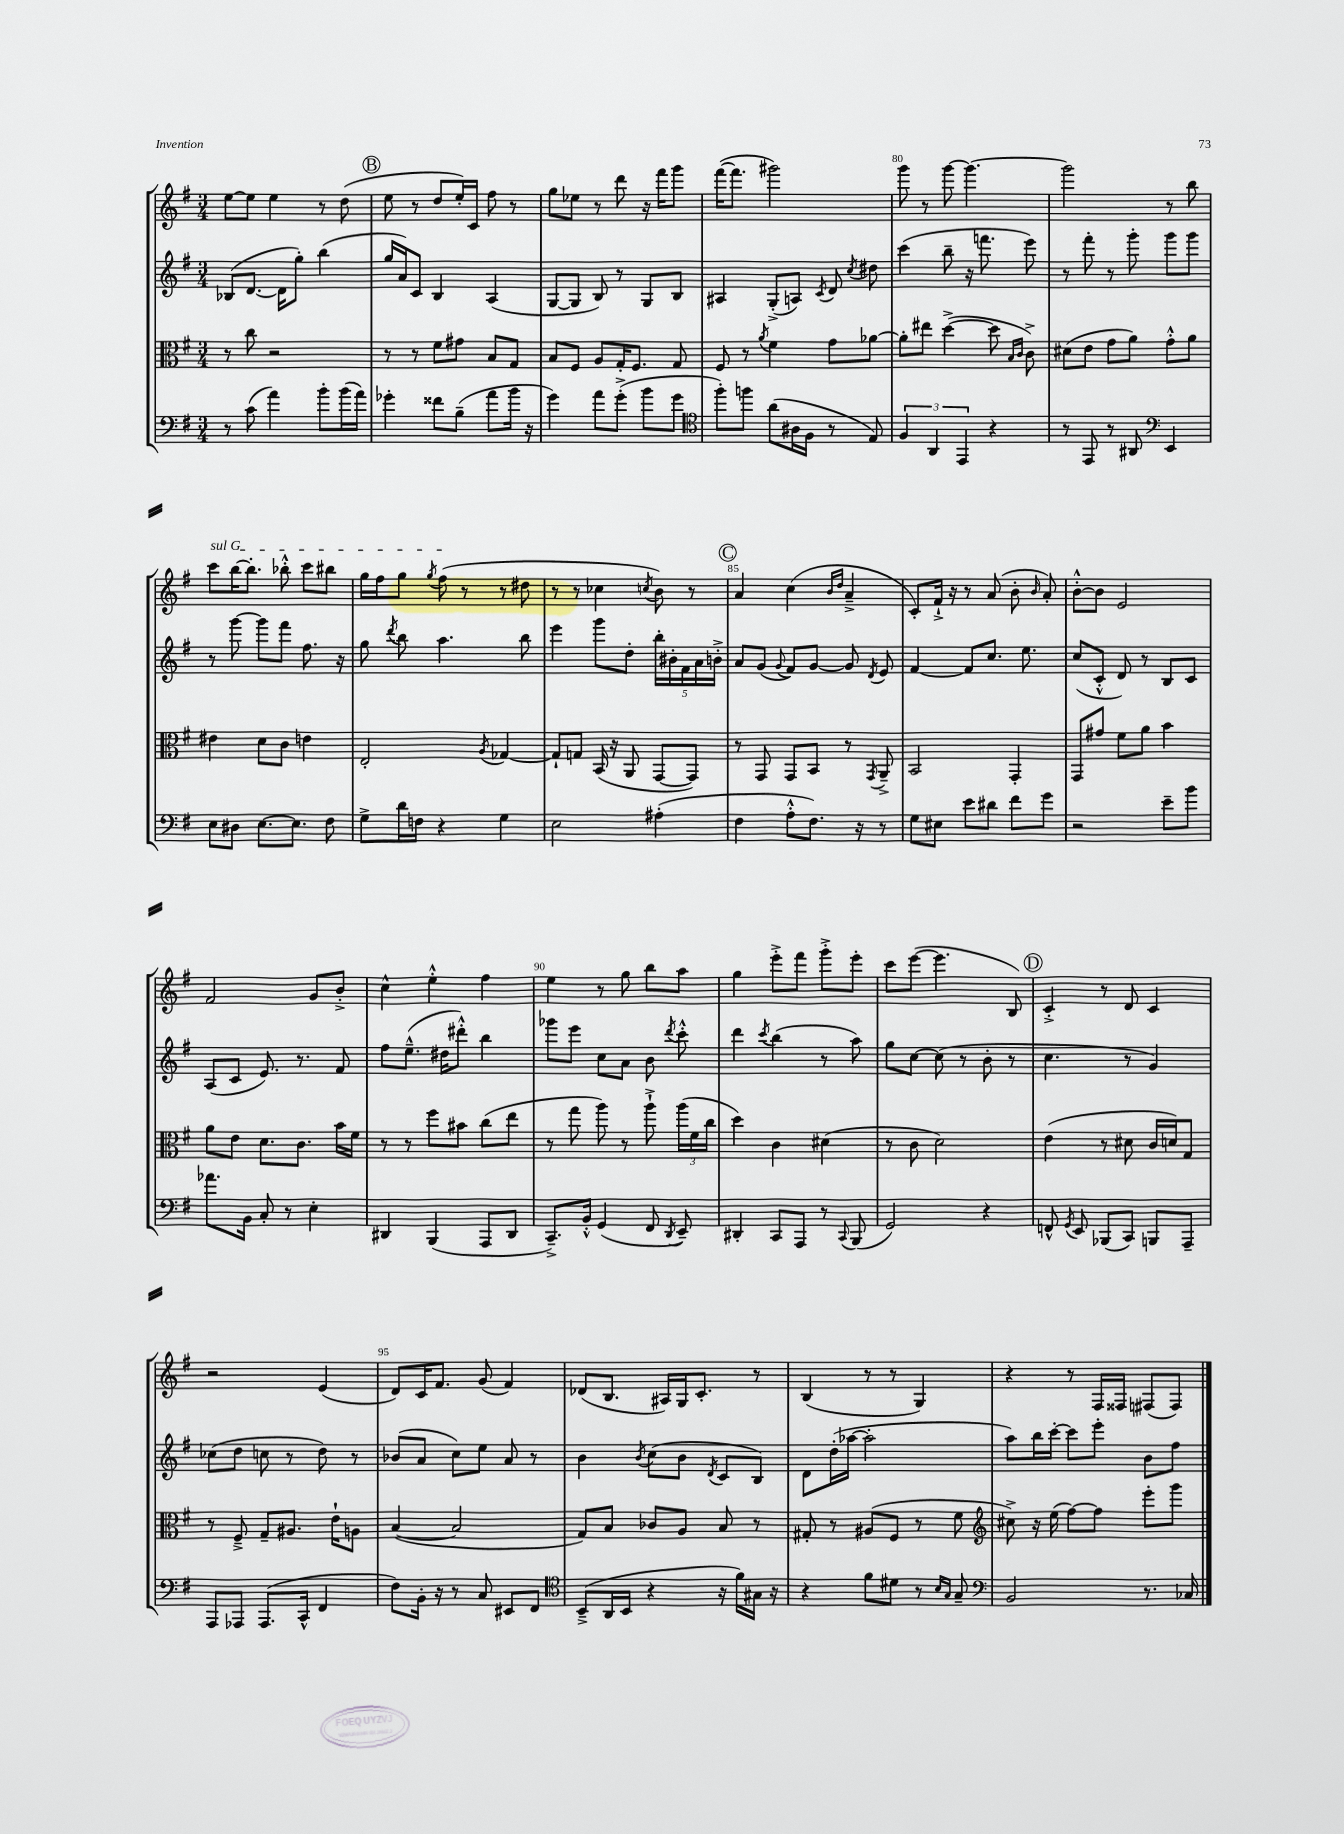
<<
\new StaffGroup <<
\new Staff = "s0" {
    \clef treble \key g \major \numericTimeSignature \time 3/4
    \autoBeamOff e''8[~ e''8] e''4 r8 d''8( |
    \mark \markup { \circle "B" } e''8 r8 d''8[ e''16-.) c'16] fis''8 r8 |
    g''8[ ees''8] r8 d'''8 r16 fis'''16[ g'''8] |
    fis'''16[~( fis'''8.] gis'''2) |
    g'''8 r8 g'''8~ g'''4.~ |
    g'''2 r8 b''8 |
    \once \override TextSpanner.bound-details.left.text = \markup { \italic "sul G" } c'''8[\startTextSpan b''16~ b''8.]-. bes''8-.-^ c'''8[ bis''8] |
    g''16[ fis''16 g''8] \acciaccatura { g''8 } fis''8\stopTextSpan( r8 r8 dis''8 |
    r8 r8 ces''4 \acciaccatura { c''8 } b'8) r8 |
    \mark \markup { \circle "C" } a'4 c''4( \grace { b'16[ d''16] } a'4---> |
    c'8[-.) fis'16]-!-> r16 r8 a'8( b'8-. \grace { b'16 } a'8-.) |
    b'8[~-.-^ b'8] e'2 |
    fis'2 g'8[ b'8]-.-> |
    c''4-^ e''4-.-^ fis''4 |
    e''4 r8 g''8 b''8[ a''8] |
    g''4 e'''8[-.-> fis'''8] g'''8[-.-> e'''8]-. |
    c'''8[ e'''8]~( e'''4. b8) |
    \mark \markup { \circle "D" } c'4-.-> r8 d'8 c'4 |
    r2 e'4( |
    d'8[) c'16 fis'8.] g'8( fis'4) |
    des'8[( b8.] ais16[) g16 c'8.]-. r8 |
    b4( r8 r8 g4) |
    r4 r8 fis16[ fisis16] fis8[( fis8]) \bar "|." |
}
\new Staff = "s1" {
    \clef treble \key g \major \numericTimeSignature \time 3/4
    \autoBeamOff bes8[( d'8.]~ d'16[ g''8]-.) b''4( |
    \mark \markup { \circle "B" } g''16[ a'16) c'8] b4 a4( |
    g8[~ g8] b8) r8 g8[ b8] |
    ais4 g8[-.->( a8]) \acciaccatura { c'8 } d'8 \acciaccatura { c''8 } dis''8 |
    c'''4( b''8-- r16 f'''8. e'''8) |
    r8 fis'''8-. r8 g'''8-. g'''8[ g'''8] |
    r8 g'''8~ g'''8[ fis'''8] fis''8. r16 |
    g''8 \acciaccatura { d'''8 } b''8 a''4. b''8 |
    e'''4 g'''8[ d''8]-. \tuplet 5/4 { b''16[-. bis'16-. fis'16 a'16 b'16]-.-> } |
    \mark \markup { \circle "C" } a'8[ g'8]( \appoggiatura { g'8 } fis'8[) g'8]~ g'8 \acciaccatura { d'8 } e'8 |
    fis'4~ fis'8[ c''8.] e''8. |
    c''8[( c'8]-.-^ d'8) r8 b8[ c'8] |
    a8[( c'8] e'8.) r8. fis'8 |
    fis''8[ e''8.]---^( dis''16[ dis'''8]-.-^) b''4 |
    ges'''8[ e'''8] c''8[ a'8] b'8 \acciaccatura { d'''8 } c'''8-.-^ |
    d'''4 \acciaccatura { c'''8 } b''4( r8 a''8) |
    g''8[ c''8]~ c''8( r8 b'8-. r8 |
    \mark \markup { \circle "D" } c''4. r8 g'4) |
    ces''8[( d''8] c''8 r8 d''8) r8 |
    bes'8[( a'8] c''8[) e''8] a'8 r8 |
    b'4 \acciaccatura { b'8 } c''8[( b'8] \acciaccatura { d'8 } c'8[ b8]) |
    d'8[ d''16-.( aes''16]~ aes''2-. |
    a''8[) b''16 c'''16]~-. c'''8[ e'''8]-. b'8[ fis''8] \bar "|." |
}
\new Staff = "s2" {
    \clef alto \key g \major \numericTimeSignature \time 3/4
    \autoBeamOff r8 c''8 r2 |
    \mark \markup { \circle "B" } r8 r8 fis'8[ gis'8] b8[ g8] |
    b8[ fis8] a8[ g16-. fis8.] g8 |
    fis8 r8 \acciaccatura { a'8 } fis'4 g'8[ aes'8]~ |
    aes'8[-. eis''8] d''4~->( d''8 \grace { b16[ c'16] } c'8->) |
    dis'8[( e'8] g'8[ a'8]) g'8[-.-^ a'8] |
    eis'4 d'8[ c'8] e'4 |
    e2-. \acciaccatura { a8 } ges4~ |
    ges8[-! g8] b,16( r16 a,8 g,8[~ g,8]) |
    \mark \markup { \circle "C" } r8 g,8 g,8[ b,8] r8 \acciaccatura { g,8 } a,8---> |
    b,2 g,4-. |
    g,8[ gis'8] fis'8[ a'8] b'4 |
    a'8[ e'8] d'8.[ c'8.] b'16[ fis'16] |
    r8 r8 fis''8[ bis'8] c''8[( e''8] |
    r8 g''8 a''8) r8 a''8-!-> \tuplet 3/2 { a''16[( fis'16 c''16] } |
    d''4) c'4 dis'4( |
    r8 c'8 d'2) |
    \mark \markup { \circle "D" } e'4( r8 dis'8 c'16[ d'16) g8] |
    r8 fis8---> g8[-- ais8.] e'16[-! a8] |
    b4~( b2 |
    g8[) b8] ces'8[ a8] b8 r8 |
    gis8-. r8 ais8[( fis8] r8 fis'8 |
    \clef treble cis''8->) r16 e''16( fis''8[~) fis''8] e'''8[-. g'''8] \bar "|." |
}
\new Staff = "s3" {
    \clef bass \key g \major \numericTimeSignature \time 3/4
    \autoBeamOff r8 c'8( a'4) b'8[-. b'16( a'16]) |
    \mark \markup { \circle "B" } ges'4-. fisis'8[ b8]--( a'8[ b'16] r16 |
    g'4) a'8[ g'8]-.->( b'8[ g'8] |
    \clef tenor fis''8[-.) f''8] a'8[( ais16 fis16] r8 e8) |
    \tuplet 3/2 { fis4 a,4 e,4 } r4 |
    r8 e,8 r8 ais,8 \clef bass e,4 |
    e8[ dis8] e8.[~ e8.] fis8 |
    g8[-> d'16 f16] r4 g4 |
    e2 ais4-.( |
    \mark \markup { \circle "C" } fis4 a8[-.-^ fis8.]) r16 r8 |
    g8[ eis8] e'8[ dis'8] fis'8[ g'8] |
    r2 e'8[-- b'8] |
    aes'8.[ b,16] c8-. r8 e4-. |
    dis,4 b,,4( a,,8[ dis,8] |
    c,8.[--->) b,16]-.-^ g,4( fis,8 \acciaccatura { d,8 } e,8--) |
    dis,4-. c,8[ a,,8] r8 \appoggiatura { c,8 } b,,8( |
    g,2) r4 |
    \mark \markup { \circle "D" } f,8-^ \acciaccatura { g,8 } e,8 bes,,8[( c,8]) b,,8[ a,,8]-- |
    a,,8[ aes,,8] aes,,8.[( c,16]-^ fis,4 |
    fis8[) b,16]-. r16 r8 c8 eis,8[ fis,8] |
    \clef tenor b,8[--->( a,16 b,16] r4 r16 fis'16[) gis16] r16 |
    r4 fis'8[ dis'8] r8 \grace { b16[ g16] } g8-- |
    \clef bass b,2 r8. ces16 \bar "|." |
}
>>
>>
\layout { \context { \Score currentBarNumber = #76 \override BarNumber.break-visibility = ##(#f #t #t) barNumberVisibility = #(every-nth-bar-number-visible 5) } }
